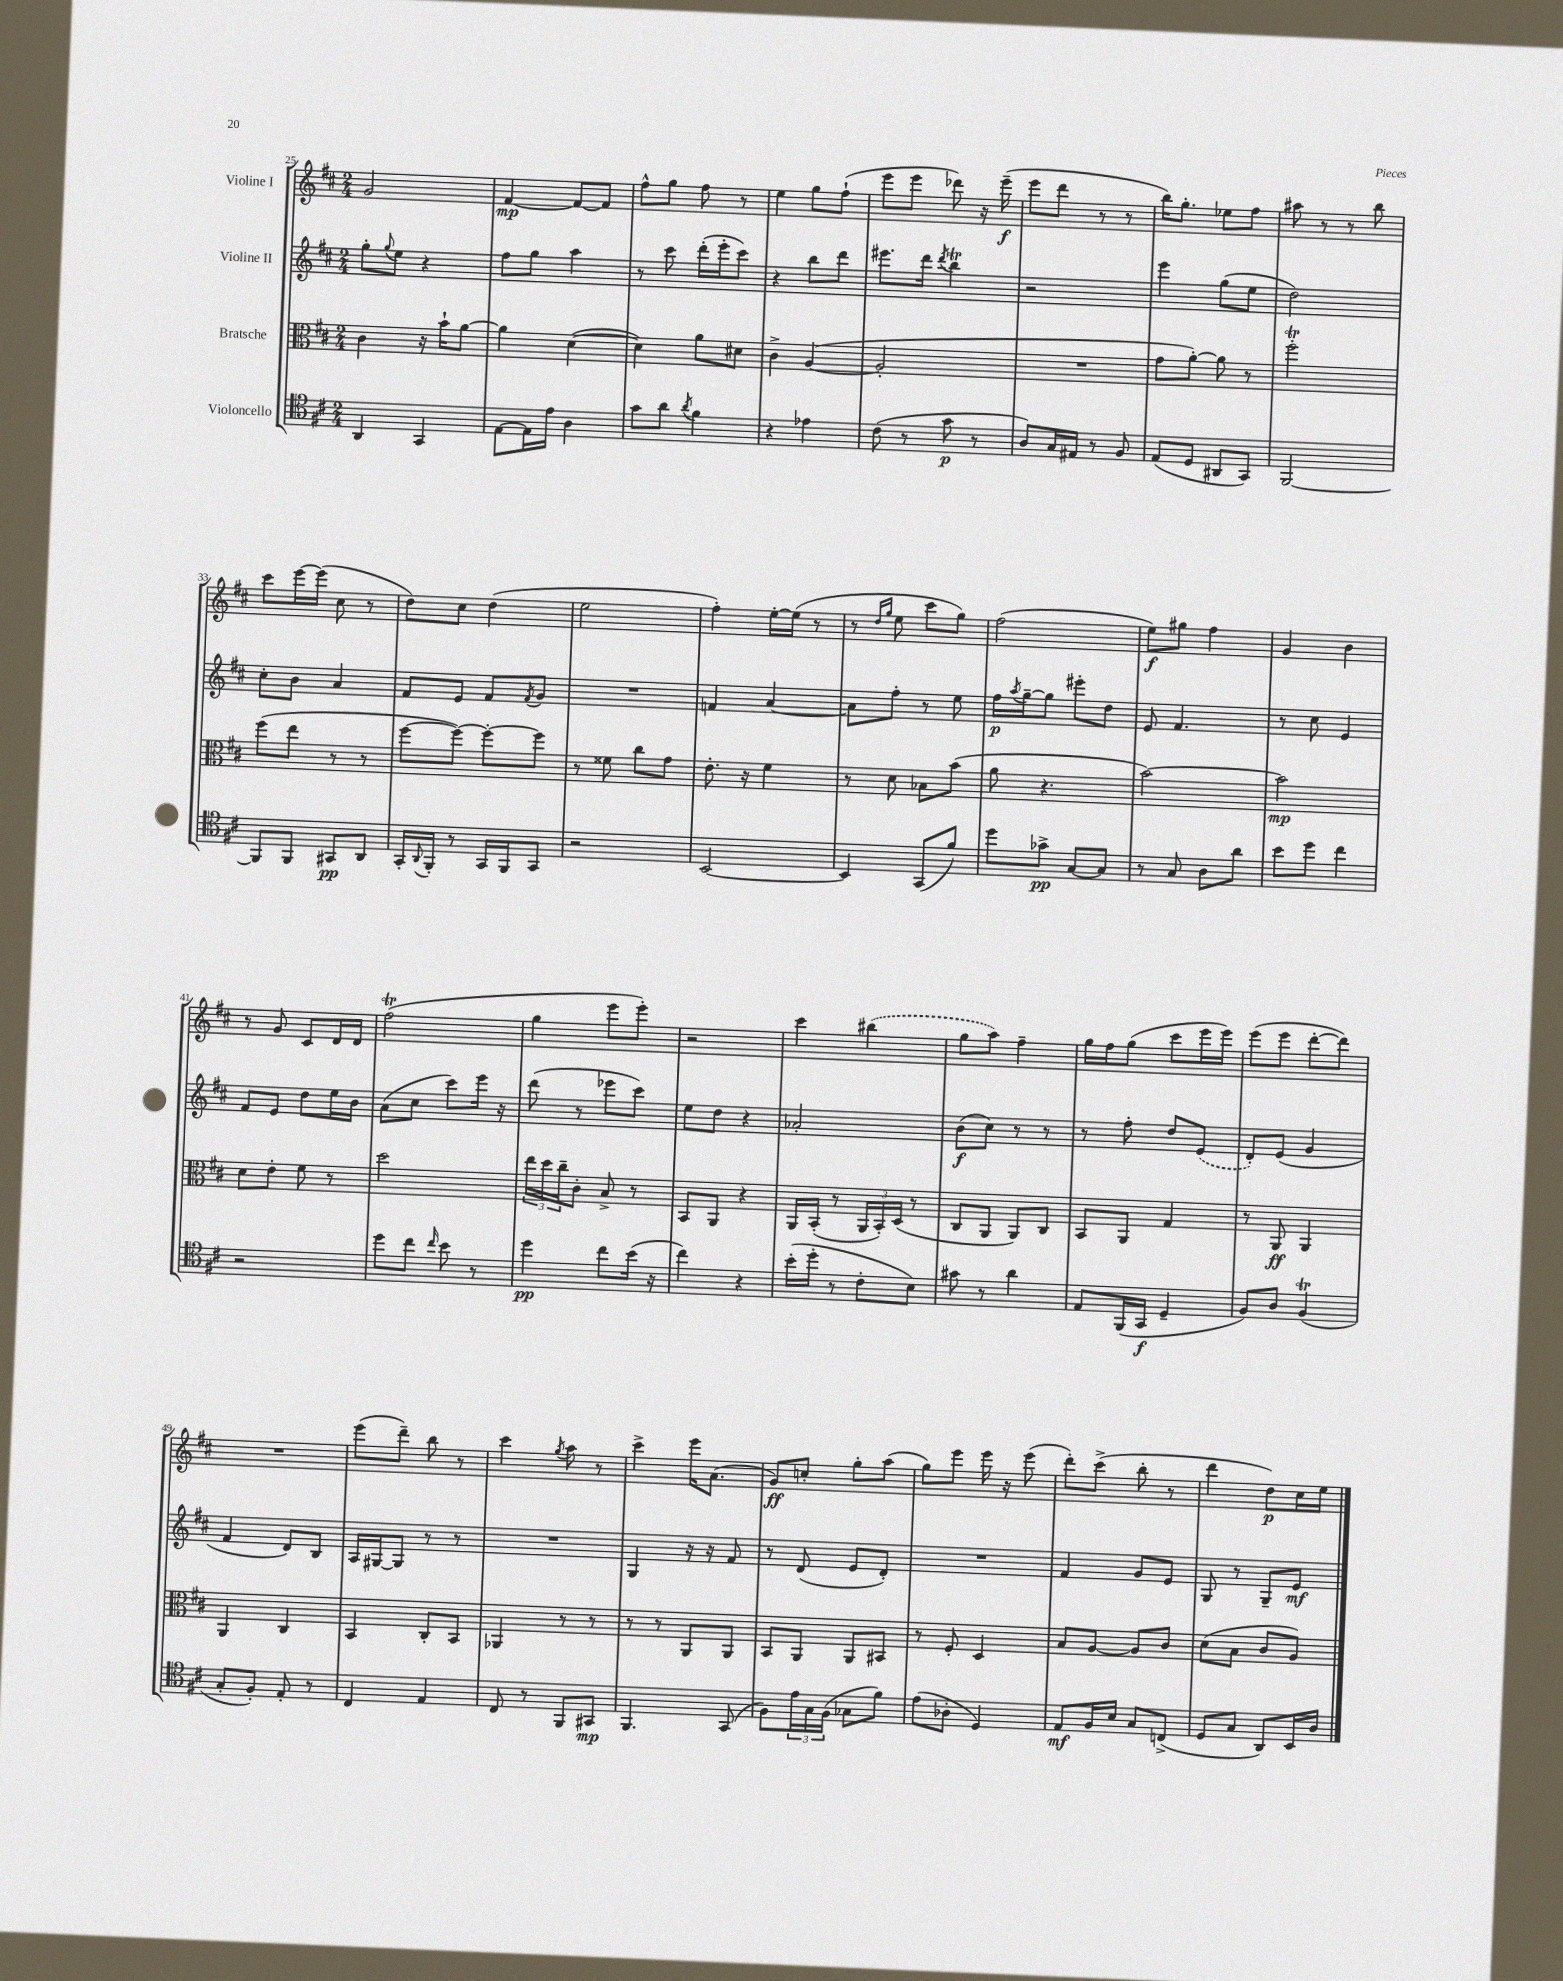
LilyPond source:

<<
\new StaffGroup <<
\new Staff = "s0" \with { instrumentName = "Violine I" } {
    \clef treble \key d \major \numericTimeSignature \time 2/4
    g'2 |
    fis'4~\mp fis'8~ fis'8 |
    fis''8-^ g''8 fis''8 r8 |
    e''4 g''8 fis''8-!( |
    e'''8 e'''8 des'''8) r16 e'''16--\f( |
    e'''8 d'''8 r8 r8 |
    b''16) g''8.-. ees''8 fis''8 |
    ais''8 r8 r8 b''8 |
    cis'''8 e'''16~ e'''16( cis''8 r8 |
    d''8) cis''8 d''4( |
    e''2 |
    fis''4-.) e''16~-. e''16( r8 |
    r8 \grace { d''16 g''16 } e''8 cis'''8 g''8) |
    fis''2( |
    e''8\f) gis''8 fis''4 |
    g'4 b'4 |
    r8 g'8 cis'8 d'16 d'16 |
    fis''2\trill( |
    g''4 e'''8 e'''8-.) |
    r2 |
    cis'''4 \once \slurDashed bis''4( |
    g''8 a''8) fis''4-- |
    g''16 fis''16 g''8( cis'''8 e'''16 e'''16) |
    e'''8( e'''8 d'''8~-. d'''8) |
    R2 |
    e'''8( d'''8--) b''8 r8 |
    cis'''4 \acciaccatura { g''8 } a''8 r8 |
    cis'''4-> e'''16 a'8.( |
    g'8\ff) c''8-. g''8-. a''8( |
    g''8) e'''8 e'''16 r16 e'''8( |
    d'''8-.) cis'''8->( b''8-. r8 |
    d'''4 d''8\p) cis''16 e''16 \bar "|." |
}
\new Staff = "s1" \with { instrumentName = "Violine II" } {
    \clef treble \key d \major \numericTimeSignature \time 2/4
    g''8-. \appoggiatura { g''8 } e''8 r4 |
    fis''8 g''8 a''4 |
    r8 cis'''8 d'''16-.( e'''16-. cis'''8) |
    r4 b''8 d'''8 |
    eis'''8. d'''16 \acciaccatura { d'''8 } b''4\trill |
    r2 |
    e'''4 g''8( e''8 |
    d''2) |
    cis''8-. b'8 a'4 |
    fis'8 e'8 fis'8 \acciaccatura { fis'8 } g'8 |
    R2 |
    f'4 a'4~ |
    a'8 fis''8-. r8 e''8 |
    fis''16\p \acciaccatura { a''8 } g''16~-- g''8 eis'''8-. d''8 |
    e'8 fis'4. |
    r8 cis''8 e'4 |
    fis'8 e'8 d''8 e''16 b'16 |
    a'8( cis''8 cis'''8) e'''16 r16 |
    d'''8( r8 ees'''8 cis'''8) |
    e''8 d''8 r4 |
    aes'2-. |
    b'8\f( cis''8) r8 r8 |
    r8 fis''8-. d''8 \once \slurDashed e'8( |
    d'8-.) e'8( g'4 |
    fis'4 d'8) b8 |
    a16 gis16~ gis8 r8 r8 |
    R2 |
    g4 r16 r16 fis'8 |
    r8 d'8( e'8 d'8-.) |
    R2 |
    fis'4 g'8 e'8 |
    g8 r8 g8-- e'8\mf \bar "|." |
}
\new Staff = "s2" \with { instrumentName = "Bratsche" } {
    \clef alto \key d \major \numericTimeSignature \time 2/4
    cis'4 r16 b'16-! a'8~ |
    a'4 d'4~( |
    d'4) a'8 dis'8 |
    cis'4-> a4~( |
    a2-. |
    R2 |
    g'8 a'8~-.) a'8 r8 |
    fis''2-.\trill |
    fis''8( e''8 r8 r8 |
    fis''8~ fis''8~) fis''8~-. fis''8 |
    r8 fisis'8 cis''8 g'8 |
    e'8.-. r16 fis'4 |
    r8 d'8 bes8 b'8( |
    a'8 r4. |
    b'2~) |
    b'2\mp |
    d'8 e'8-. fis'8 r8 |
    d''2 |
    \tuplet 3/2 { e''16 d''16 cis''16-- } cis'8-. b8-> r8 |
    b,8 a,8 r4 |
    a,16 b,16-.( r8 \tuplet 3/2 { a,16 b,16-.) d16( } r8 |
    cis8 a,8 a,8) cis8 |
    b,8 a,8 g4 |
    r8 a,8\ff a,4 |
    a,4 cis4 |
    b,4 cis8-. b,8 |
    aes,4 r8 r8 |
    r8 r8 a,8 a,8 |
    b,8 a,8 a,8 bis,8 |
    r8 fis8-. d4 |
    b8 a8~ a8 cis'8 |
    d'8( b8 cis'8 a8) \bar "|." |
}
\new Staff = "s3" \with { instrumentName = "Violoncello" } {
    \clef tenor \key d \major \numericTimeSignature \time 2/4
    a,4 g,4 |
    e8~ e16 e'16 a4 |
    g'8 a'8 \acciaccatura { a'8 } fis'4 |
    r4 ees'4 |
    cis'8( r8 g'8\p r8 |
    a8) g16 eis16 r8 fis8 |
    e8( d8 ais,8 g,8) |
    fis,2~ |
    fis,8 fis,8 gis,8\pp a,8 |
    g,16-. \appoggiatura { a,8 } fis,16-. r8 g,16 fis,16 g,8 |
    r2 |
    b,2~ |
    b,4 g,8( fis'8) |
    d''8 ges'8->\pp g8~ g8 |
    r8 g8 a8 a'8 |
    b'8 d''8 cis''4 |
    r2 |
    d''8 cis''8 \grace { cis''16 } b'8 r8 |
    d''4\pp cis''8 b'16( r16 |
    cis''4) r4 |
    b'16-.( d''16-. r8 cis'8-. b8) |
    gis'8 r8 a'4 |
    e8 fis,16( g,16\f d4-- |
    fis8) a8 fis4\trill( |
    g8-. fis8-.) e8-. r8 |
    cis4 e4 |
    cis8 r8 fis,8 gis,8\mp |
    fis,4. g,8( |
    fis8) \tuplet 3/2 { e'16 g16 fis16( } ges8 fis'8) |
    e'8( aes8-. d4) |
    e8\mf fis16 b16 g8 c8->( |
    d8 g8 a,8) b,16 a16 \bar "|." |
}
>>
>>
\layout { \context { \Score currentBarNumber = #25 } }
